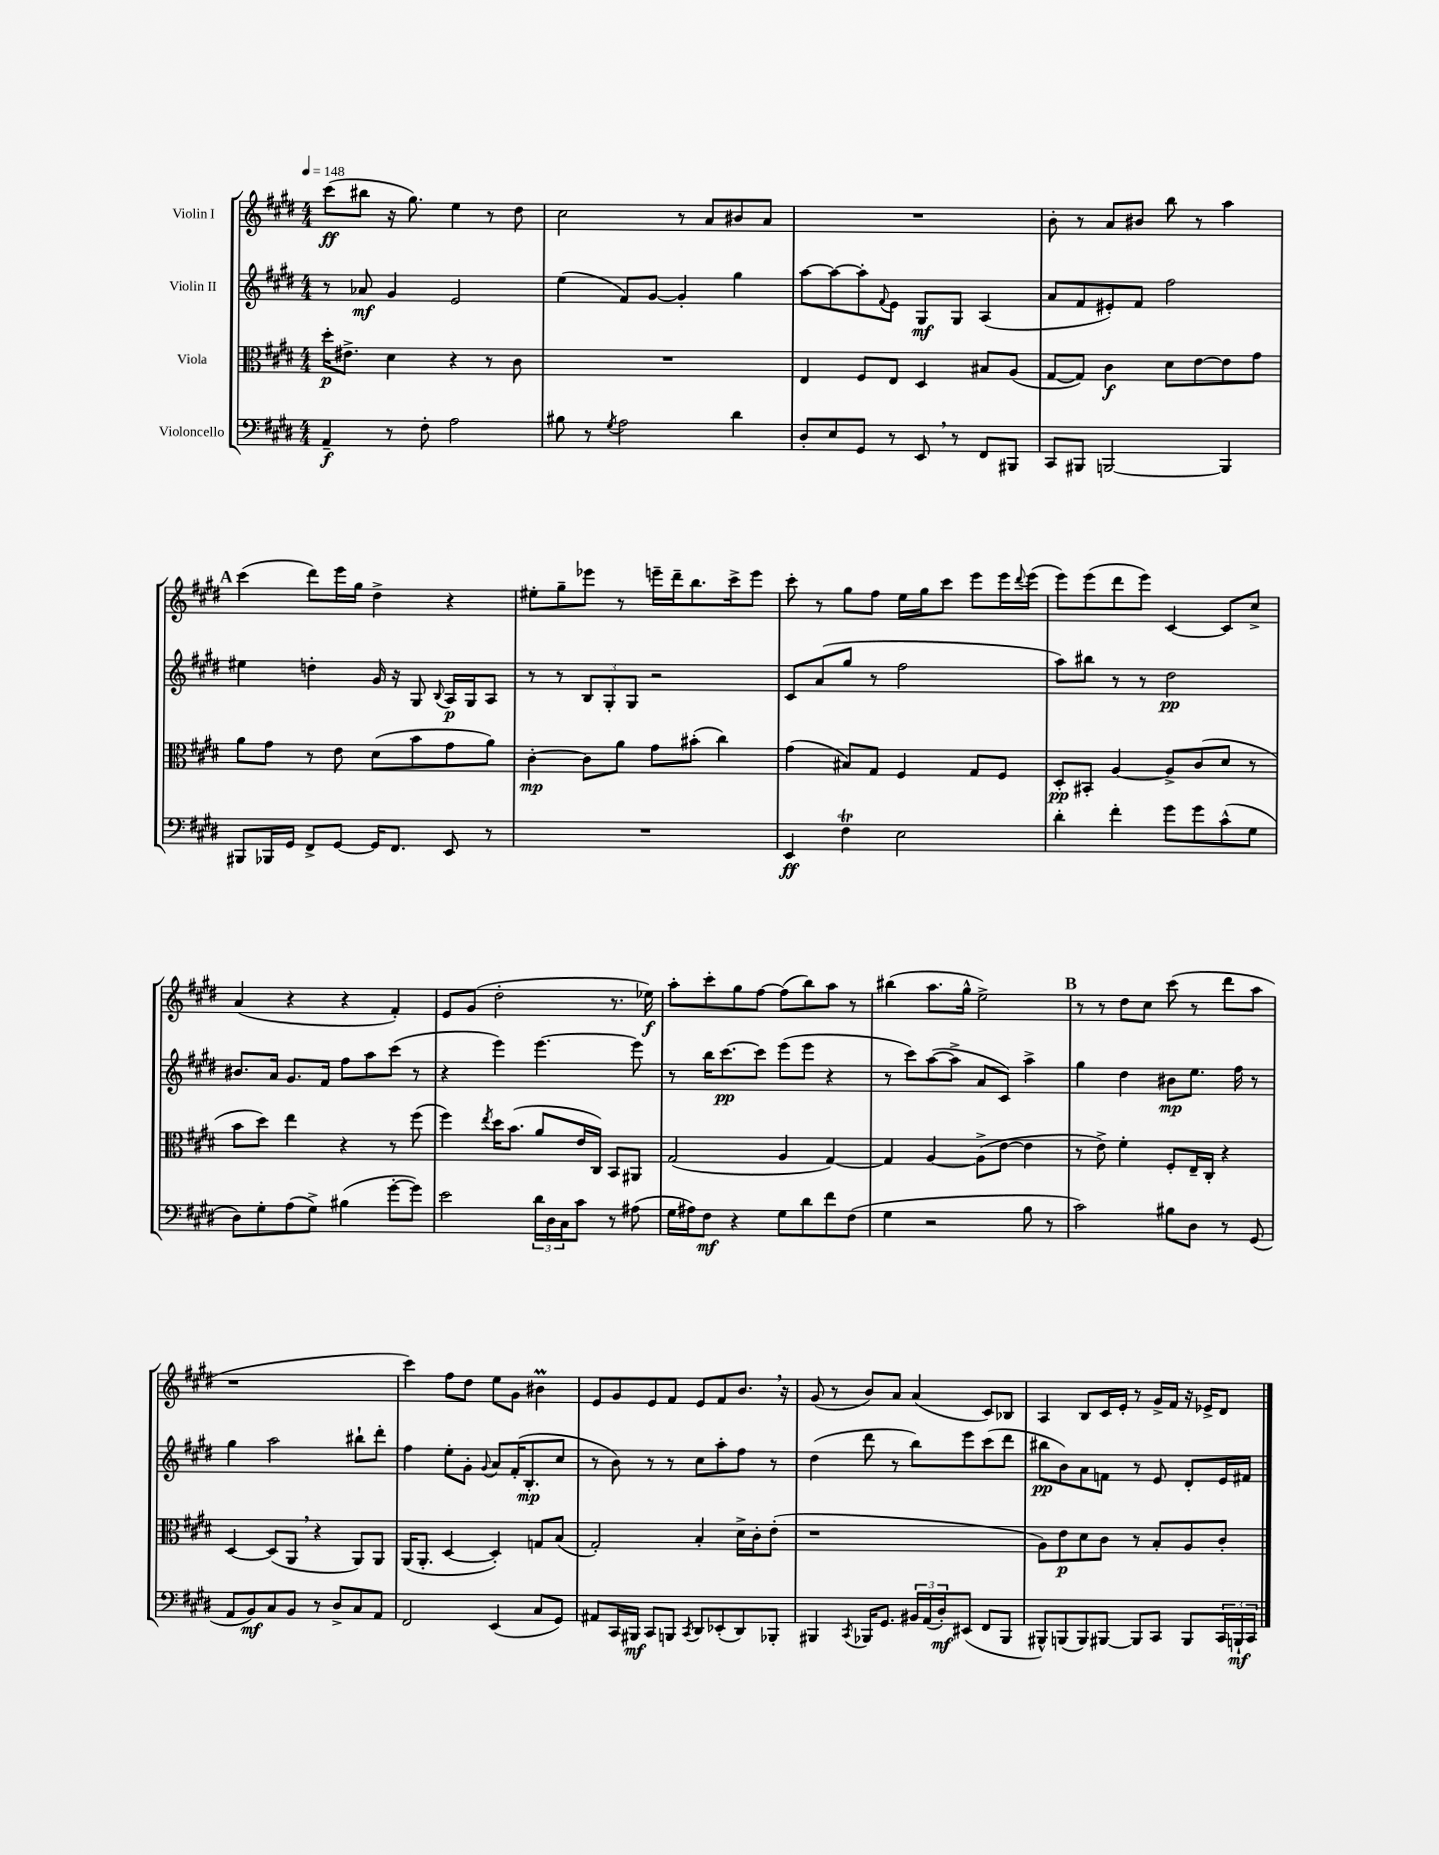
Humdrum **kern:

**kern	**kern	**kern	**kern
*staff4	*staff3	*staff2	*staff1
*clefF4	*clefC3	*clefG2	*clefG2
*k[f#c#g#d#]	*k[f#c#g#d#]	*k[f#c#g#d#]	*k[f#c#g#d#]
*M4/4	*M4/4	*M4/4	*M4/4
*MM148	*MM148	*MM148	*MM148
4AA~	16dd#'	8r	(8ccc#
.	8.e#^	.	.
.	.	8a-	8bb#
8r	4d#	4g#	16r
.	.	.	8.gg#)
8F#'	.	.	.
2A	4r	2e	4ee
.	8r	.	8r
.	8c#	.	8dd#
=	=	=	=
8B#	1r	(4ee	2cc#
8r	.	.	.
8qG#	.	.	.
2A	.	8f#)	.
.	.	[8g#	.
.	.	4g#']	8r
.	.	.	8a
4d#	.	4gg#	8b#
.	.	.	8a
=	=	=	=
8D#'	4E	[8aa	1r
8E	.	8aa_	.
8GG#	8F#	8aa']	.
.	.	8qqf#	.
8r	8E	8e	.
8EE	4D#	8G#	.
8r	.	8G#	.
8FF#	8B#	(4A	.
8BBB#	(8A	.	.
=	=	=	=
8CC#	[8G#	8a	8b'
8BBB#	8G#])	8f#	8r
[2BBB	4c#	8e#')	8a
.	.	8f#	8b#
.	8d#	2ff#	8bb
.	[8e	.	8r
4BBB]	8e]	.	4aa
.	8g#	.	.
=	=	=	=
8BBB#	8a	4ee#	(4ccc#
16BBB-	8g#	.	.
16GG#	.	.	.
8FF#^	8r	4dd'	8ddd#)
[8GG#	8e	.	16eee
.	.	.	16gg#
16GG#]	(8d#	16g#	4dd#^
8.FF#	.	16r	.
.	8b	8G#	.
.	.	8qqB	.
8EE	8g#	16A	4r
.	.	16G#	.
8r	8a)	8A	.
=	=	=	=
1r	[4c#'	8r	8ee#'
.	.	8r	8gg#~
.	8c#]	12B	8eee-
.	.	12G#'	.
.	8a	.	8r
.	.	12G#	.
.	8g#	2r	16eee~
.	.	.	16ddd#~
.	(8b#'	.	8.bb
.	4cc#)	.	.
.	.	.	16ccc#^
.	.	.	8eee
=	=	=	=
4EE	(4g#	8c#	8ccc#'
.	.	(8a	8r
4F#	8B#)	8gg#	8gg#
.	8G#	8r	8ff#
2E	4F#	2ff#	16ee
.	.	.	16gg#
.	.	.	8ccc#
.	8G#	.	8eee
.	8F#	.	16eee
.	.	.	8qqddd#
.	.	.	(16eee
=	=	=	=
4d#'	8D#'	8aa)	8eee)
.	8BB#'	8bb#	(8eee
4f#'	[4A	8r	8ddd#
.	.	8r	8eee)
8g#	8A^]	2dd#	[4c#
8g#	(8c#	.	.
(8c#^^	8d#	.	8c#]
8G#	8r	.	8cc#^
=	=	=	=
8D#)	8b	8.b#	(4a
8G#'	8dd#)	.	.
.	.	16a	.
(8A	4ee	8.g#	4r
8G#^)	.	.	.
.	.	16f#	.
(4B#	4r	8ff#	4r
.	.	8aa	.
[8g#'	8r	(8ccc#	4f#')
8g#])	(8ff#	8r	.
=	=	=	=
2e	4ff#)	4r	8e
.	.	.	(8g#
.	8qee	.	.
.	16dd#	4eee)	2dd#'
.	(8.b	.	.
24d#	8a	[4.eee	.
24D#	.	.	.
24C#	.	.	.
8c#	16e	.	.
.	16C#)	.	.
8r	8BB	.	8.r
(8A#	8AA#	8eee]	.
.	.	.	16ee-)
=	=	=	=
16G#	(2G#	8r	8aa'
16A#)	.	.	.
8F#	.	16bb	8ccc#'
.	.	[8.ccc#	.
4r	.	.	8gg#
.	.	8ccc#]	[8ff#
8G#	4A	(8eee	(8ff#]
8d#	.	8eee	8bb)
8f#	[4G#)	4r	8aa
(8F#	.	.	8r
=	=	=	=
4G#	4G#]	8r	(4bb#
.	.	8ccc#)	.
2r	[4A	([8aa	8.aa
.	.	8aa^]	.
.	.	.	16gg#^^
.	(8A^]	8a	2ee^)
.	[8e	8c#)	.
8B	4e]	4aa^	.
8r	.	.	.
=	=	=	=
2c#)	8r	4gg#	8r
.	8e^)	.	8r
.	4f#'	4dd#	8dd#
.	.	.	8cc#
8B#	8F#'	8b#	(8ccc#
8D#	16E~	8.ee	8r
.	16C#'	.	.
8r	4r	.	8ddd#
.	.	16ff#	.
(8GG#	.	8r	8aa
=	=	=	=
8AA	[4D#	4gg#	1r
8BB)	.	.	.
8C#	(8D#]	2aa	.
8BB	8AA	.	.
8r	4r	.	.
8D#^	.	.	.
8C#	8AA)	8bb#`	.
8AA	8AA	8ddd#'	.
=	=	=	=
2FF#	(16AA	4ff#	4ccc#)
.	8.AA'	.	.
.	[4D#	8ee'	8ff#
.	.	8g#'	8dd#
.	.	8qqg#	.
(4EE	4D#'])	8a	8ee
.	.	(16f#'	8g#
.	.	8.B'	.
8C#	8G	.	4b#
8GG#)	(8B	8cc#	.
=	=	=	=
8AA#	2G#')	8r	8e
16CC#	.	8b)	8g#
16BBB#	.	.	.
8CC#	.	8r	8e
8BBB	.	8r	8f#
8qCC#	.	.	.
8DD#	4B'	8cc#	8e
(8EE-'	.	8aa'	8f#
8DD#)	16d#^	8ff#	8.b
.	16c#'	.	.
8BBB-'	(8e'	8r	.
.	.	.	16r
=	=	=	=
4BBB#	1r	(4dd#	(8g#
.	.	.	8r
8qCC#	.	.	.
16BBB-	.	8ddd#	8b)
8.GG#	.	.	.
.	.	8r	8a
24BB#	.	8bb)	(4a
(24AA	.	.	.
24D#')	.	.	.
(8EE#	.	8eee	.
8FF#	.	(8ccc#	8c#)
8BBB-	.	8ddd#	8B-
=	=	=	=
8BBB#^^)	8A)	8bb#	4A
(8BBB	8e	8b)	.
8BBB)	8d#	8a	8B
[8BBB#	8c#	8f	16c#
.	.	.	16e'
8BBB#]	8r	8r	8r
8CC#	8B'	8e	16g#^
.	.	.	16f#
8BBB#	8A	8d#'	16r
.	.	.	16e-^
24CC#	8c#'	16e	8d#
24BBB`	.	.	.
.	.	16f#	.
24CC#	.	.	.
==	==	==	==
*-	*-	*-	*-
